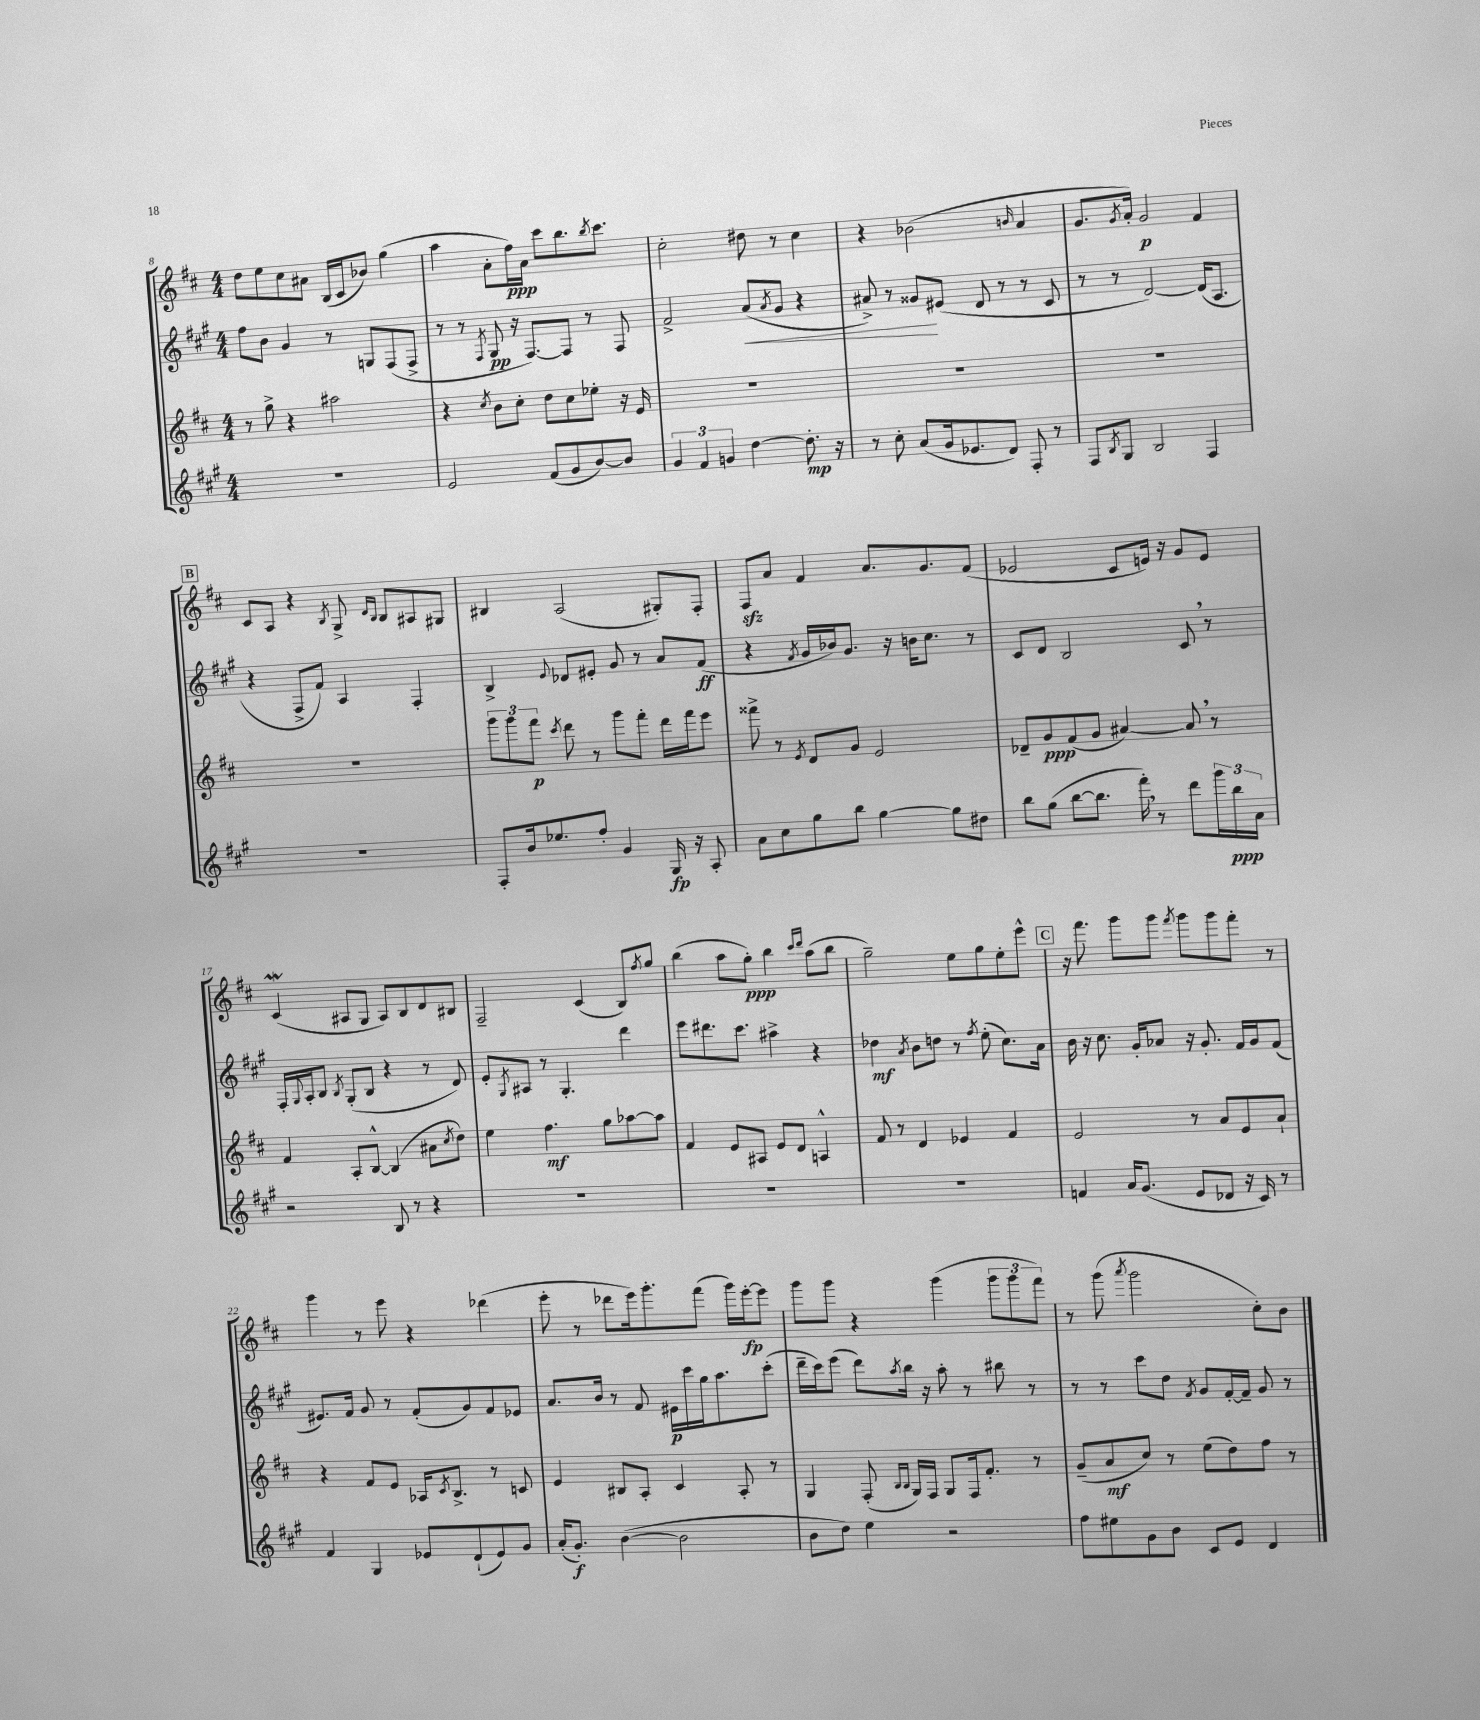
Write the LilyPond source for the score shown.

<<
\new StaffGroup <<
\new Staff = "s0" {
    \clef treble \key d \major \numericTimeSignature \time 4/4
    d''8 e''8 cis''8 ais'8 b16( cis'16 bes'8) g''4( |
    a''4 a'8-. fis''16\ppp) a'16 cis'''8 b''8. \acciaccatura { b''8 } cis'''8. |
    cis''2-. dis''8 r8 cis''4 |
    r4 bes'2( \grace { b'16 } a'4 |
    g'8. \acciaccatura { g'8 } a'16-.) g'2\p fis'4 |
    \mark \markup { \box "B" } cis'8 a8 r4 \acciaccatura { b8 } g8-> \grace { d'16 b16 } b8 ais8 gis8 |
    bis4 a2( gis8-.) fis8-. |
    fis8\sfz a'8 fis'4 a'8. g'8. fis'8( |
    ees'2 cis'8 e'16) r16 g'8 e'8 |
    cis'4\mordent( ais8 g8 ais8) b8 d'8 bis8 |
    fis2-- cis'4( b8) \acciaccatura { fis''8 } g''8 |
    b''4( a''8 g''8-.\ppp) b''4 \grace { cis'''16 d'''16 } a''8( b''8 |
    g''2--) e''8 g''8 e''8-. e'''8-^ |
    \mark \markup { \box "C" } r16 fis'''8. g'''8 g'''8 \acciaccatura { fis'''8 } g'''8 g'''8 fis'''8-. r8 |
    g'''4 r8 e'''8 r4 des'''4( |
    e'''8-. r8 des'''8 e'''16) g'''8.-. fis'''8( g'''16) e'''16~-.\fp e'''8 |
    g'''8 g'''8 r4 g'''4( \tuplet 3/2 { g'''8 g'''8 fis'''8) } |
    r8 g'''8( \acciaccatura { a'''8 } g'''2 cis''8-.) b'8 \bar "|." |
}
\new Staff = "s1" {
    \clef treble \key a \major \numericTimeSignature \time 4/4
    fis''8 b'8 gis'4 r8 g8 fis8( fis8-> |
    r8 r8 \acciaccatura { fis8 } gis8\pp r16 fis8.~) fis8 r8 fis8 |
    fis'2-> a'8\<( \acciaccatura { a'8 } gis'8 r4 |
    ais'8->) r8 gisis'8\! eis'8( d'8 r8 r8 cis'8 |
    r8 r8 d'2~) d'16( a8. |
    \mark \markup { \box "B" } r4 fis8-> fis'8) a4 fis4-. |
    b4-> \appoggiatura { e'8 } des'8 eis'8-. gis'8 r8 a'8 fis'8\ff( |
    r4 \acciaccatura { fis'8 } gis'16 bes'16) gis'8. r16 b'16 cis''8. r8 |
    cis'8 d'8 b2 cis'8 \breathe r8 |
    fis16-. \appoggiatura { gis8 } a16-. b8 \acciaccatura { b8 } gis8-.( b8 r4 r8 d'8) |
    e'8-. \acciaccatura { gis8 } ais8 r8 gis4.-. d'''4 |
    e'''8 dis'''8. cis'''8. ais''4-> r4 |
    des''4\mf \acciaccatura { a'8 } b'8 d''8 r8 \acciaccatura { fis''8 } e''8-.( cis''8.) a'16 |
    \mark \markup { \box "C" } b'16 r16 cis''8. gis'16-. aes'8 r16 gis'8.-. fis'16 gis'16 fis'8( |
    eis'8.) fis'16 gis'8 r8 fis'8-.( gis'8) fis'8 ees'8 |
    a'8. b'16 r8 fis'8 eis'16\p cis'''16 gis''16 a''8. cis'''8-.( |
    d'''16-- cis'''16) e'''8( d'''8) \acciaccatura { a''8 } b''16 r16 a''8-. r8 bis''8 r8 |
    r8 r8 cis'''8 d''8 \acciaccatura { fis'8 } gis'8 fis'16~-. fis'16-- gis'8 r8 \bar "|." |
}
\new Staff = "s2" {
    \clef treble \key d \major \numericTimeSignature \time 4/4
    r8 g''8-> r4 ais''2 |
    r4 \acciaccatura { cis''8 } b'8 cis''8-. d''8 cis''8 ees''8-. r16 e'16 |
    R1 |
    R1 |
    R1 |
    \mark \markup { \box "B" } R1 |
    \tuplet 3/2 { g'''8 g'''8 fis'''8\p } \acciaccatura { cis'''8 } d'''8 r8 g'''8 fis'''8-. d'''16 fis'''16 e'''8 |
    fisis'''8-> r8 \acciaccatura { e'8 } d'8 g'8 e'2 |
    des'8-- g'8\ppp fis'8( g'8 ais'4~) ais'8 \breathe r8 |
    fis'4 a8-. b8~-^ b4( ais'8 \acciaccatura { cis''8 } d''8) |
    e''4 fis''4.\mf g''8 aes''8~ aes''8 |
    fis'4 e'8 ais8 e'8 d'8 a4-^ |
    fis'8 r8 d'4 ees'4 fis'4 |
    \mark \markup { \box "C" } e'2 r8 a'8 e'8 a'8-! |
    r4 fis'8 e'8 aes16 \acciaccatura { cis'8 } b8.-> r8 c'8 |
    e'4 bis8 a8-. cis'4 a8-. r8 |
    g4 fis8-.( \grace { b16 b16 } g16) fis16 g8 fis16 fis'8.-. r8 |
    g'8--( a'8\mf cis''8) r8 e''8( d''8) fis''8 r8 \bar "|." |
}
\new Staff = "s3" {
    \clef treble \key a \major \numericTimeSignature \time 4/4
    R1 |
    e'2 fis'8( gis'8 b'8~) b'8 |
    \tuplet 3/2 { gis'4 fis'4 g'4 } d''4~ d''8.-.\mp r16 |
    r8 cis''8-. a'8( gis'16 ees'8. d'8) fis8-. r8 |
    fis8 \acciaccatura { b8 } gis8 b2 fis4 |
    \mark \markup { \box "B" } R1 |
    fis8-. b'16 ees''8. fis''8-. gis'4 gis16\fp r16 a8-. |
    a'8 cis''8 gis''8 b''8 gis''4~ gis''8 dis''8 |
    b''8 gis''8( b''8~ b''8. fis'''16-.) \breathe r8 d'''8 \tuplet 3/2 { gis'''16 b''16\ppp a'16 } |
    r2 b8 r8 r4 |
    R1 |
    R1 |
    R1 |
    \mark \markup { \box "C" } f'4 a'16 gis'8.( e'8 des'8 r16 cis'16) r8 |
    fis'4 gis4 ees'8 d'8-!( ees'8) gis'8 |
    a'16-.( gis'8.-.\f) b'4~( b'2 |
    b'8 d''8) e''4 r2 |
    fis''8 eis''8 gis'8 b'8 cis'8 e'8 d'4 \bar "|." |
}
>>
>>
\layout { \context { \Score currentBarNumber = #8 } }
